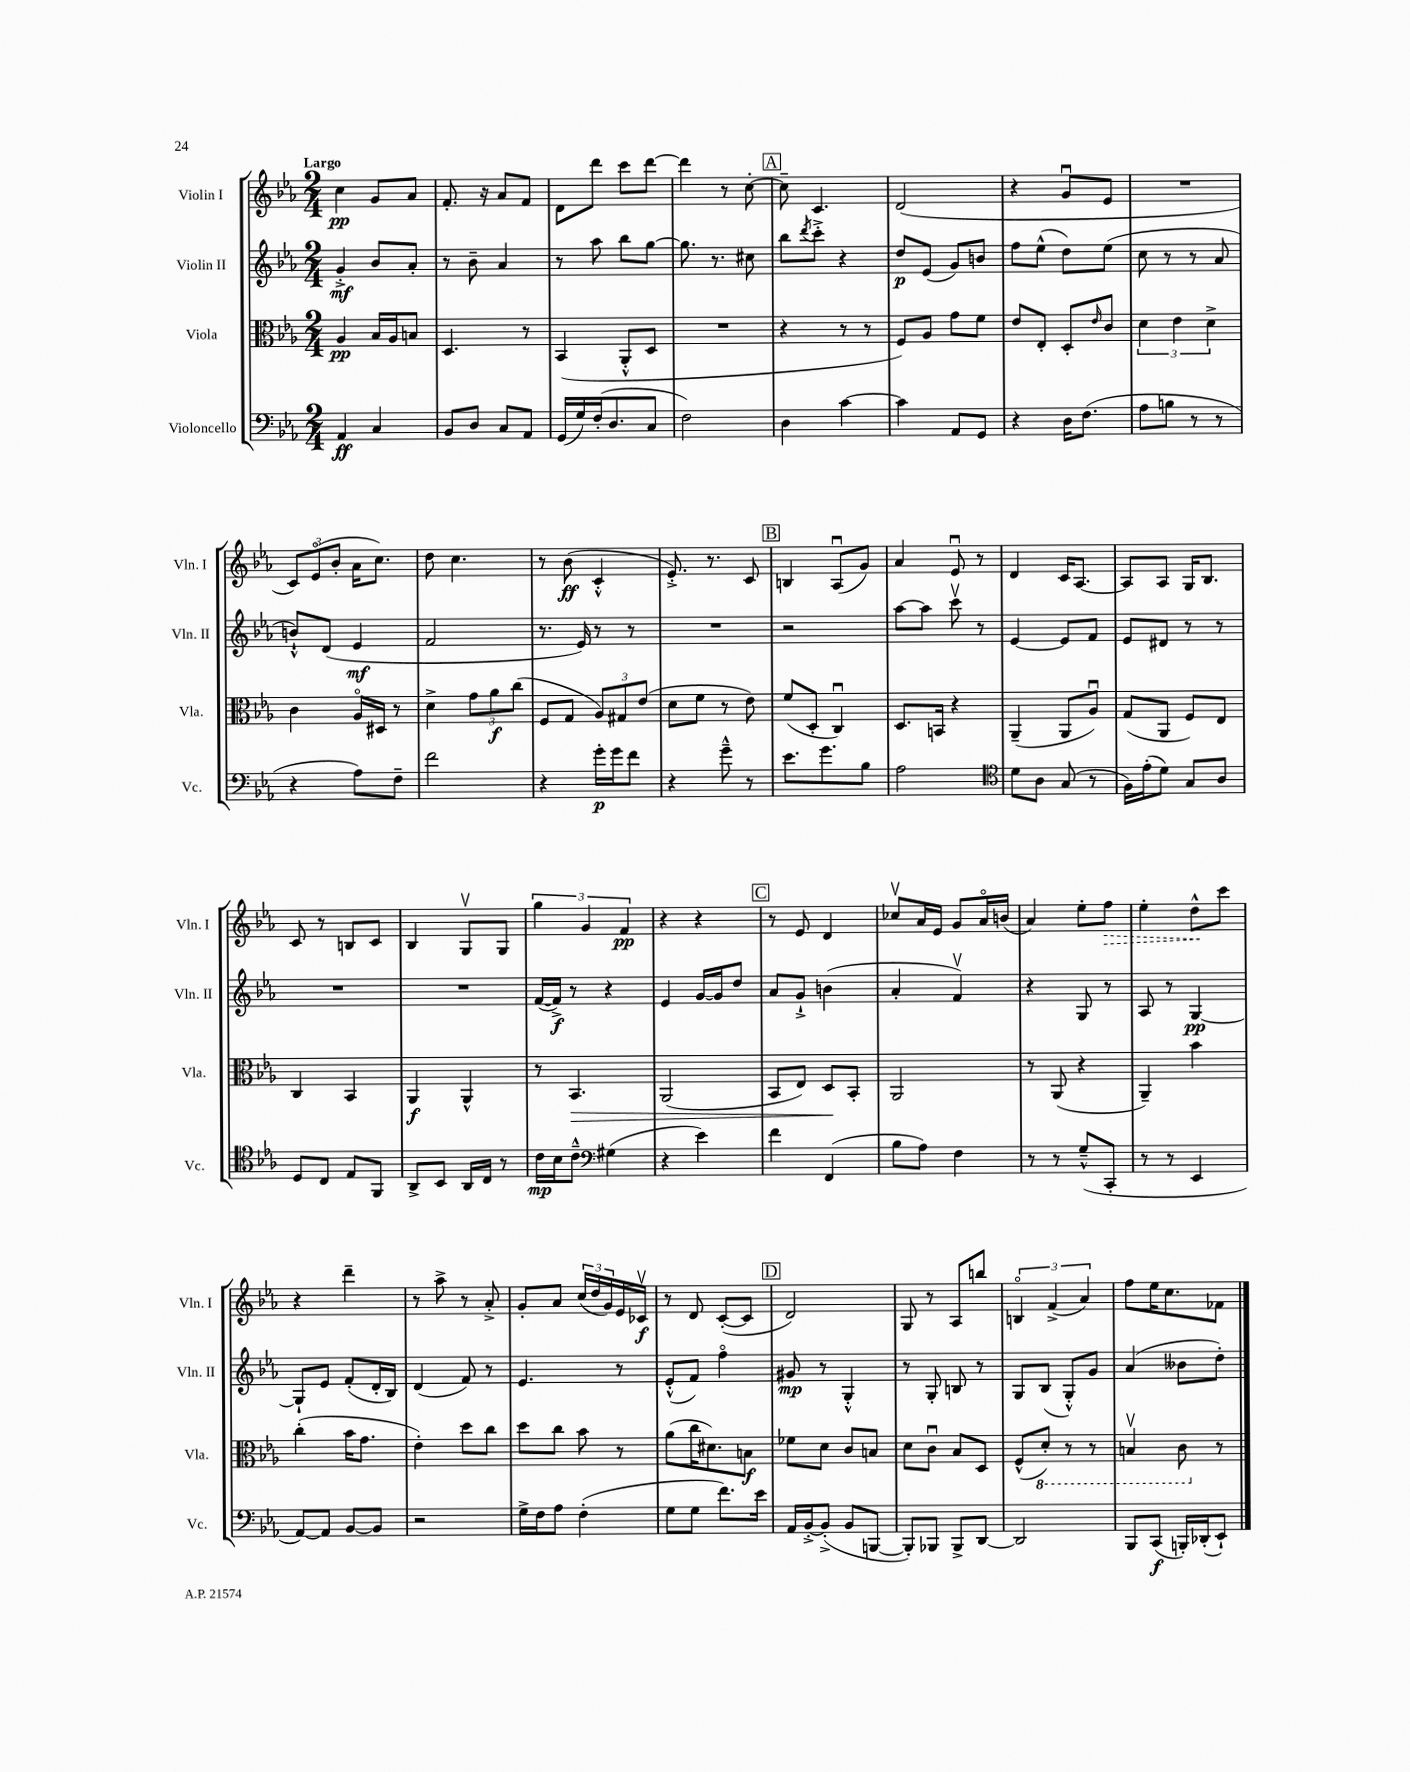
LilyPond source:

<<
\new StaffGroup <<
\new Staff = "s0" \with { instrumentName = "Violin I" shortInstrumentName = "Vln. I" } {
    \clef treble \key ees \major \numericTimeSignature \time 2/4 \tempo "Largo"
    c''4\pp g'8 aes'8 |
    f'8.-. r16 aes'8 f'8 |
    d'8 d'''8 c'''8 d'''8~ |
    d'''4 r8 c''8~-. |
    \mark \markup { \box "A" } c''8-- c'4. |
    d'2( |
    r4 g'8\downbow ees'8 |
    R2 |
    \tuplet 3/2 { c'8) ees'8\flageolet( bes'8-. } aes'16 c''8.) |
    d''8 c''4. |
    r8 bes'8\ff( c'4-.-^ |
    ees'8.-.->) r8. c'8 |
    \mark \markup { \box "B" } b4 aes8\downbow( g'8) |
    aes'4 ees'8\downbow r8 |
    d'4 c'16 aes8.~ |
    aes8 aes8 g16 bes8. |
    c'8 r8 b8 c'8 |
    bes4 g8\upbow g8 |
    \tuplet 3/2 { g''4 g'4 f'4\pp } |
    r4 r4 |
    \mark \markup { \box "C" } r8 ees'8 d'4 |
    ces''8\upbow aes'16 ees'16 g'8 aes'16\flageolet b'16( |
    aes'4) ees''8-. \once \override Hairpin.style = #'dashed-line f''8\> |
    ees''4-. d''8-^\! c'''8 |
    r4 d'''4-- |
    r8 aes''8-> r8 aes'8-.-> |
    g'8-. aes'8 \tuplet 3/2 { c''16( d''16 g'16) } ees'16 ces'16\upbow\f |
    r8 d'8 c'8~-.( c'8 |
    \mark \markup { \box "D" } d'2) |
    g8 r8 aes8 b''8 |
    \tuplet 3/2 { b4\flageolet f'4->( aes'4) } |
    f''8 ees''16 c''8. fes'8 \bar "|." |
}
\new Staff = "s1" \with { instrumentName = "Violin II" shortInstrumentName = "Vln. II" } {
    \clef treble \key ees \major \numericTimeSignature \time 2/4
    g'4-.->\mf bes'8 aes'8-. |
    r8 bes'8-- aes'4 |
    r8 aes''8 bes''8 g''8~ |
    g''8. r8. cis''8 |
    \mark \markup { \box "A" } bes''8 \acciaccatura { d'''8 } c'''8-.-> r4 |
    d''8\p ees'8( g'8) b'8 |
    f''8 ees''8-^( d''8) ees''8( |
    c''8 r8 r8 aes'8 |
    b'8-!-^) d'8( ees'4\mf |
    f'2 |
    r8. ees'16) r8 r8 |
    R2 |
    \mark \markup { \box "B" } r2 |
    aes''8~ aes''8 c'''8\upbow r8 |
    ees'4~ ees'8 f'8 |
    ees'8 dis'8 r8 r8 |
    R2 |
    R2 |
    f'16~( f'16->\f) r8 r4 |
    ees'4 g'16~ g'16 d''8 |
    \mark \markup { \box "C" } aes'8 g'8-!-> b'4( |
    aes'4-. f'4\upbow) |
    r4 g8 r8 |
    aes8 r8 g4~\pp |
    g8-! ees'8 f'8-.( d'16-. bes16) |
    d'4( f'8) r8 |
    ees'4. r8 |
    ees'8-.-^( f'8) f''4\flageolet |
    \mark \markup { \box "D" } gis'8\mp r8 g4-.-^ |
    r8 g8-. b8 r8 |
    g8 bes8( g8-.-^) g'8 |
    aes'4( beses'8 d''8-.) \bar "|." |
}
\new Staff = "s2" \with { instrumentName = "Viola" shortInstrumentName = "Vla." } {
    \clef alto \key ees \major \numericTimeSignature \time 2/4
    aes4\pp bes16 aes16 b8 |
    d4. r8 |
    bes,4( aes,8-.-^ d8 |
    R2 |
    \mark \markup { \box "A" } r4 r8 r8 |
    f8) aes8 g'8 f'8 |
    ees'8 ees8-. d8-. \grace { ees'16 } c'8 |
    \tuplet 3/2 { d'4 ees'4 d'4-> } |
    c'4 aes16\flageolet dis16 r8 |
    d'4-> \tuplet 3/2 { g'8 aes'8\f c''8( } |
    f8 g8 \tuplet 3/2 { aes8) gis8 ees'8( } |
    d'8 f'8 r8 ees'8) |
    \mark \markup { \box "B" } f'8( d8-. c4\downbow) |
    d8. b,16 r4 |
    aes,4--( aes,8 aes8\downbow) |
    g8( aes,8 f8) ees8 |
    c4 bes,4 |
    aes,4\f aes,4-^ |
    r8 bes,4.\> |
    aes,2( |
    \mark \markup { \box "C" } bes,8 ees8) d8\! bes,8-. |
    aes,2 |
    r8 aes,8( r4 |
    aes,4--) bes'4 |
    c''4-.( bes'16 g'8. |
    ees'4-.) d''8 c''8 |
    d''8 c''8 bes'8 r8 |
    aes'8( c''16 dis'8.) b8\f |
    \mark \markup { \box "D" } fes'8 d'8 c'8 b8 |
    d'8 c'8\downbow bes8 d8 |
    f8-^( \ottava #-1 d8-.) r8 r8 |
    b,4\upbow c8 \ottava #0 r8 \bar "|." |
}
\new Staff = "s3" \with { instrumentName = "Violoncello" shortInstrumentName = "Vc." } {
    \clef bass \key ees \major \numericTimeSignature \time 2/4
    aes,4\ff c4 |
    bes,8 d8 c8 aes,8 |
    g,16( g16) f16-.( d8. c8 |
    f2) |
    \mark \markup { \box "A" } d4 c'4~ |
    c'4 aes,8 g,8 |
    r4 d16 f8.( |
    aes8 b8 r8 r8 |
    r4 aes8) f8-- |
    f'2 |
    r4 g'16-.\p g'16 f'8 |
    r4 g'8---^ r8 |
    \mark \markup { \box "B" } ees'8. g'8. bes8 |
    aes2 |
    \clef tenor d'8 aes8 g8( r8 |
    f16) ees'16-.( d'8) g8 aes8 |
    d8 c8 ees8 f,8 |
    aes,8-> bes,8 aes,16 c16 r8 |
    c'16\mp bes16 c'8---^ \clef bass gis4( |
    r4 ees'4) |
    \mark \markup { \box "C" } f'4 f,4( |
    bes8 aes8) f4 |
    r8 r8 g8---^( c,8-. |
    r8 r8 ees,4 |
    aes,8~) aes,8 bes,8~ bes,8 |
    r2 |
    g16-> f16 aes8 f4-.( |
    g8 g8 f'8.) ees'16 |
    \mark \markup { \box "D" } aes,16 bes,16~-.-> bes,8-.->( bes,8 b,,8~ |
    b,,8-.) bes,,8 bes,,8-> d,8~ |
    d,2 |
    bes,,8 c,8\f( b,,16-.) des,16-.( ees,8-!) \bar "|." |
}
>>
>>
\layout { \context { \Score \remove "Bar_number_engraver" } }
